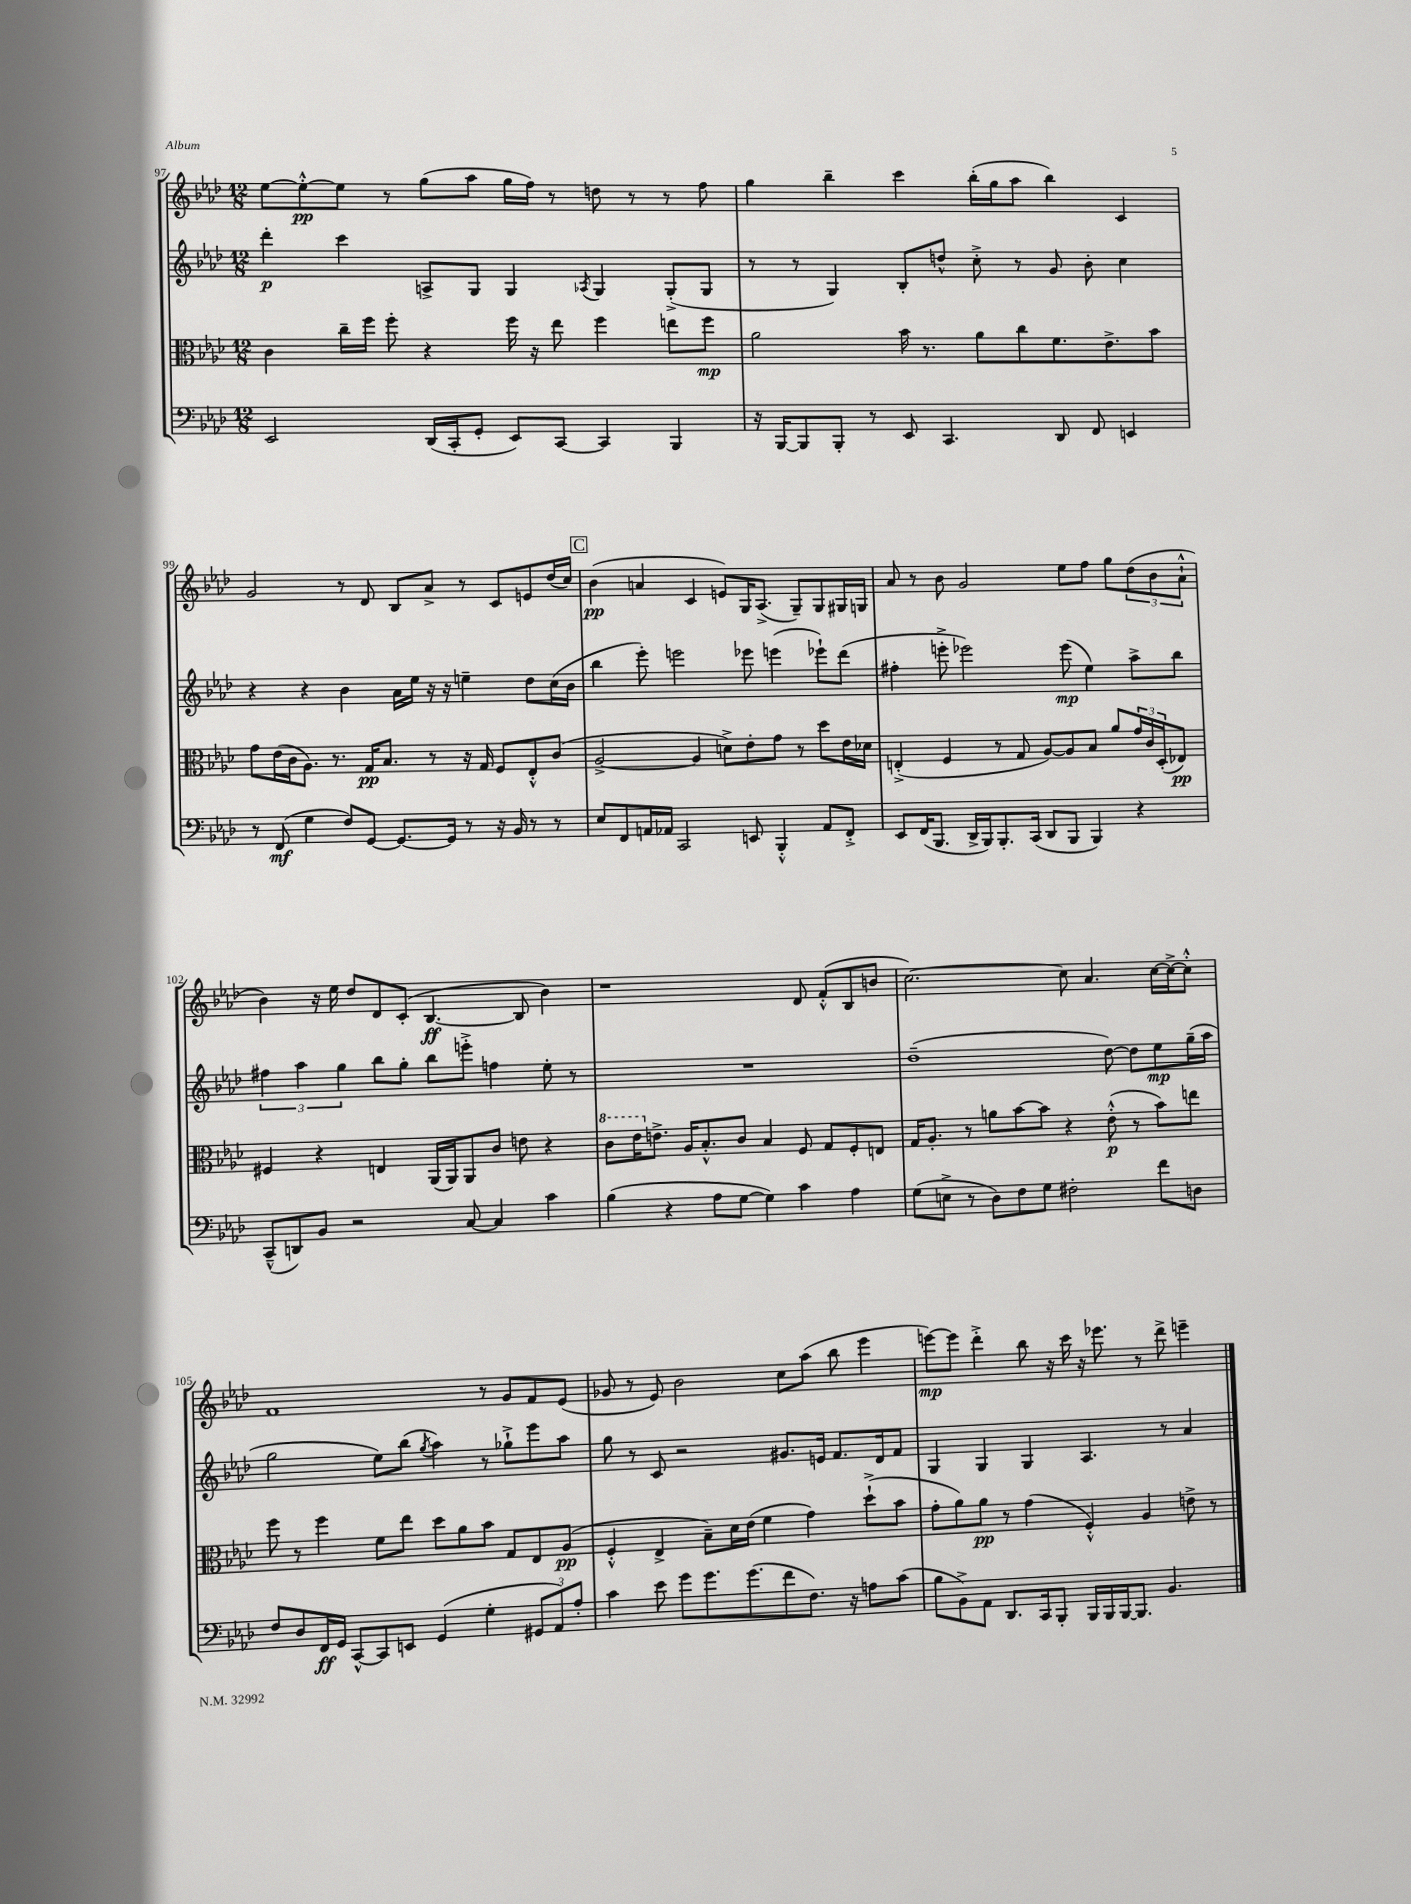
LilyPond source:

<<
\new StaffGroup <<
\new Staff = "s0" {
    \clef treble \key aes \major \numericTimeSignature \time 12/8
    ees''8~ ees''8~-.-^\pp ees''8 r8 g''8( aes''8 g''16 f''16) r8 d''8 r8 r8 f''8 |
    g''4 bes''4-- c'''4 bes''16-.( g''16 aes''8 bes''4) c'4 |
    g'2 r8 des'8 bes8 aes'8-> r8 c'8 e'8 des''16( c''16) |
    \mark \markup { \box "C" } bes'4\pp( a'4 c'4 e'8) g16 aes8.->( g8--) g8 gis16 g16 |
    aes'8 r8 bes'8 g'2 ees''8 f''8 g''8 \tuplet 3/2 { des''8( bes'8 aes'8-!-^ } |
    bes'4) r16 ees''16 des''8 des'8 c'8-.( bes4.~\ff bes8 bes'4) |
    r1 des'8 f'8-.-^( bes8 b'8 |
    c''2.~) c''8 aes'4. c''16~ c''16~-> c''8-.-^ |
    f'1 r8 g'8 f'8 ees'8( |
    ges'8 r8 ees'8) bes'2 c''8 aes''8( bes''8 ees'''4 |
    e'''8~\mp) e'''8 des'''4-.-> bes''8 r16 c'''16 r16 ees'''8. r8 des'''8-> e'''4-- \bar "|." |
}
\new Staff = "s1" {
    \clef treble \key aes \major \numericTimeSignature \time 12/8
    des'''4-.\p c'''4 a8-> g8 g4 \acciaccatura { aes8 } g4 g8-.->( g8 |
    r8 r8 g4) bes8-. d''8-^ c''8-.-> r8 g'8 bes'8-. c''4 |
    r4 r4 bes'4 aes'16 ees''16 r16 r16 e''4-- des''8 c''16( bes'16 |
    \mark \markup { \box "C" } bes''4 ees'''8-.) e'''2 ees'''8 e'''4( ees'''8-!) des'''8( |
    fis''4-. e'''8-.-> ees'''2) ees'''8\mp( ees''4) aes''8-> bes''8 |
    \tuplet 3/2 { fis''4 aes''4 g''4 } bes''8 g''8-. bes''8 e'''8-.-> f''4 ees''8-. r8 |
    R1. |
    des''1--( des''8~) des''8 ees''8\mp g''16--( aes''16 |
    g''2 ees''8) bes''8( \acciaccatura { g''8 } aes''4) r8 ges''8-!-> ees'''8 aes''8 |
    g''8 r8 c'8 r2 gis'8. e'16 f'8. des'16 f'8 |
    g4 g4 g4 aes4. r8 aes'4 \bar "|." |
}
\new Staff = "s2" {
    \clef alto \key aes \major \numericTimeSignature \time 12/8
    c'4 c''16-- f''16 f''8-. r4 f''16 r16 ees''8 f''4 e''8 f''8\mp |
    aes'2 bes'16 r8. aes'8 c''8 f'8. ees'8.-> bes'8 |
    g'8 ees'16( c'16 aes8.) r8. g16\pp bes8. r8 r16 g16 f8 ees8-.-^ c'8( |
    \mark \markup { \box "C" } aes2~-> aes4 d'8->) ees'8-. g'8 r8 des''8 ees'16 des'16 |
    e4-.->( f4 r8 g8 aes8~) aes8 bes8 aes'8 \tuplet 3/2 { g'16 c'16 des16-.( } ees8\pp) |
    fis4 r4 e4 aes,16( aes,16) aes,8 c'8 e'8 r4 |
    \ottava #1 c''8 ees''16 \ottava #0 e'8.-> aes16 bes8.-.-^ c'8 bes4 f8 g8 f8-. e8 |
    g16 aes8.-. r8 a'8 bes'8~ bes'8 r4 ees'8-.-^\p( r8 bes'8) e''8 |
    f''8 r8 f''4 f'8 ees''8 des''8 aes'8 bes'8 g8 ees8 aes8\pp( |
    f4-.-^ ees4-> bes8--) des'16 ees'16( f'4 g'4) des''8-!->( bes'8 |
    g'8-. aes'8) aes'8\pp r8 g'4( f4-.-^) aes4 e'8-> r8 \bar "|." |
}
\new Staff = "s3" {
    \clef bass \key aes \major \numericTimeSignature \time 12/8
    ees,2 des,16( c,16-. g,8-. ees,8) c,8~ c,4 bes,,4 |
    r16 bes,,16~ bes,,8 bes,,8-. r8 ees,8 c,4. des,8 f,8 e,4 |
    r8 f,8\mf( g4 f8) g,8~ g,8.~ g,16 r8 r16 bes,16 r8 r8 |
    \mark \markup { \box "C" } ees8 f,8 a,16 aes,16 c,2 e,8 bes,,4-.-^ aes,8 f,8-.-> |
    ees,8 f,16( bes,,8. des,16-> bes,,16) bes,,8.-. c,16( des,8 bes,,8 bes,,4) r4 |
    c,8---^( d,8) bes,8 r2 c8~ c4 c'4 |
    bes4( r4 aes8 g8~ g4) c'4 aes4 |
    g8( e8-> r8 des8) f8 g8 fis2-. f'8 d8 |
    f8 des8 f,16\ff g,16 c,8~-^ c,8 e,8 g,4( g4-. \tuplet 3/2 { gis,8 aes,8) aes8-. } |
    c'4 ees'8 g'8 g'8. g'8.( f'8 f8.) r16 a8 c'8( |
    bes8 bes,8->) aes,8 des,8. c,16 bes,,8-. bes,,16 bes,,16 bes,,16~ bes,,8. bes,4. \bar "|." |
}
>>
>>
\layout { \context { \Score currentBarNumber = #97 } }
